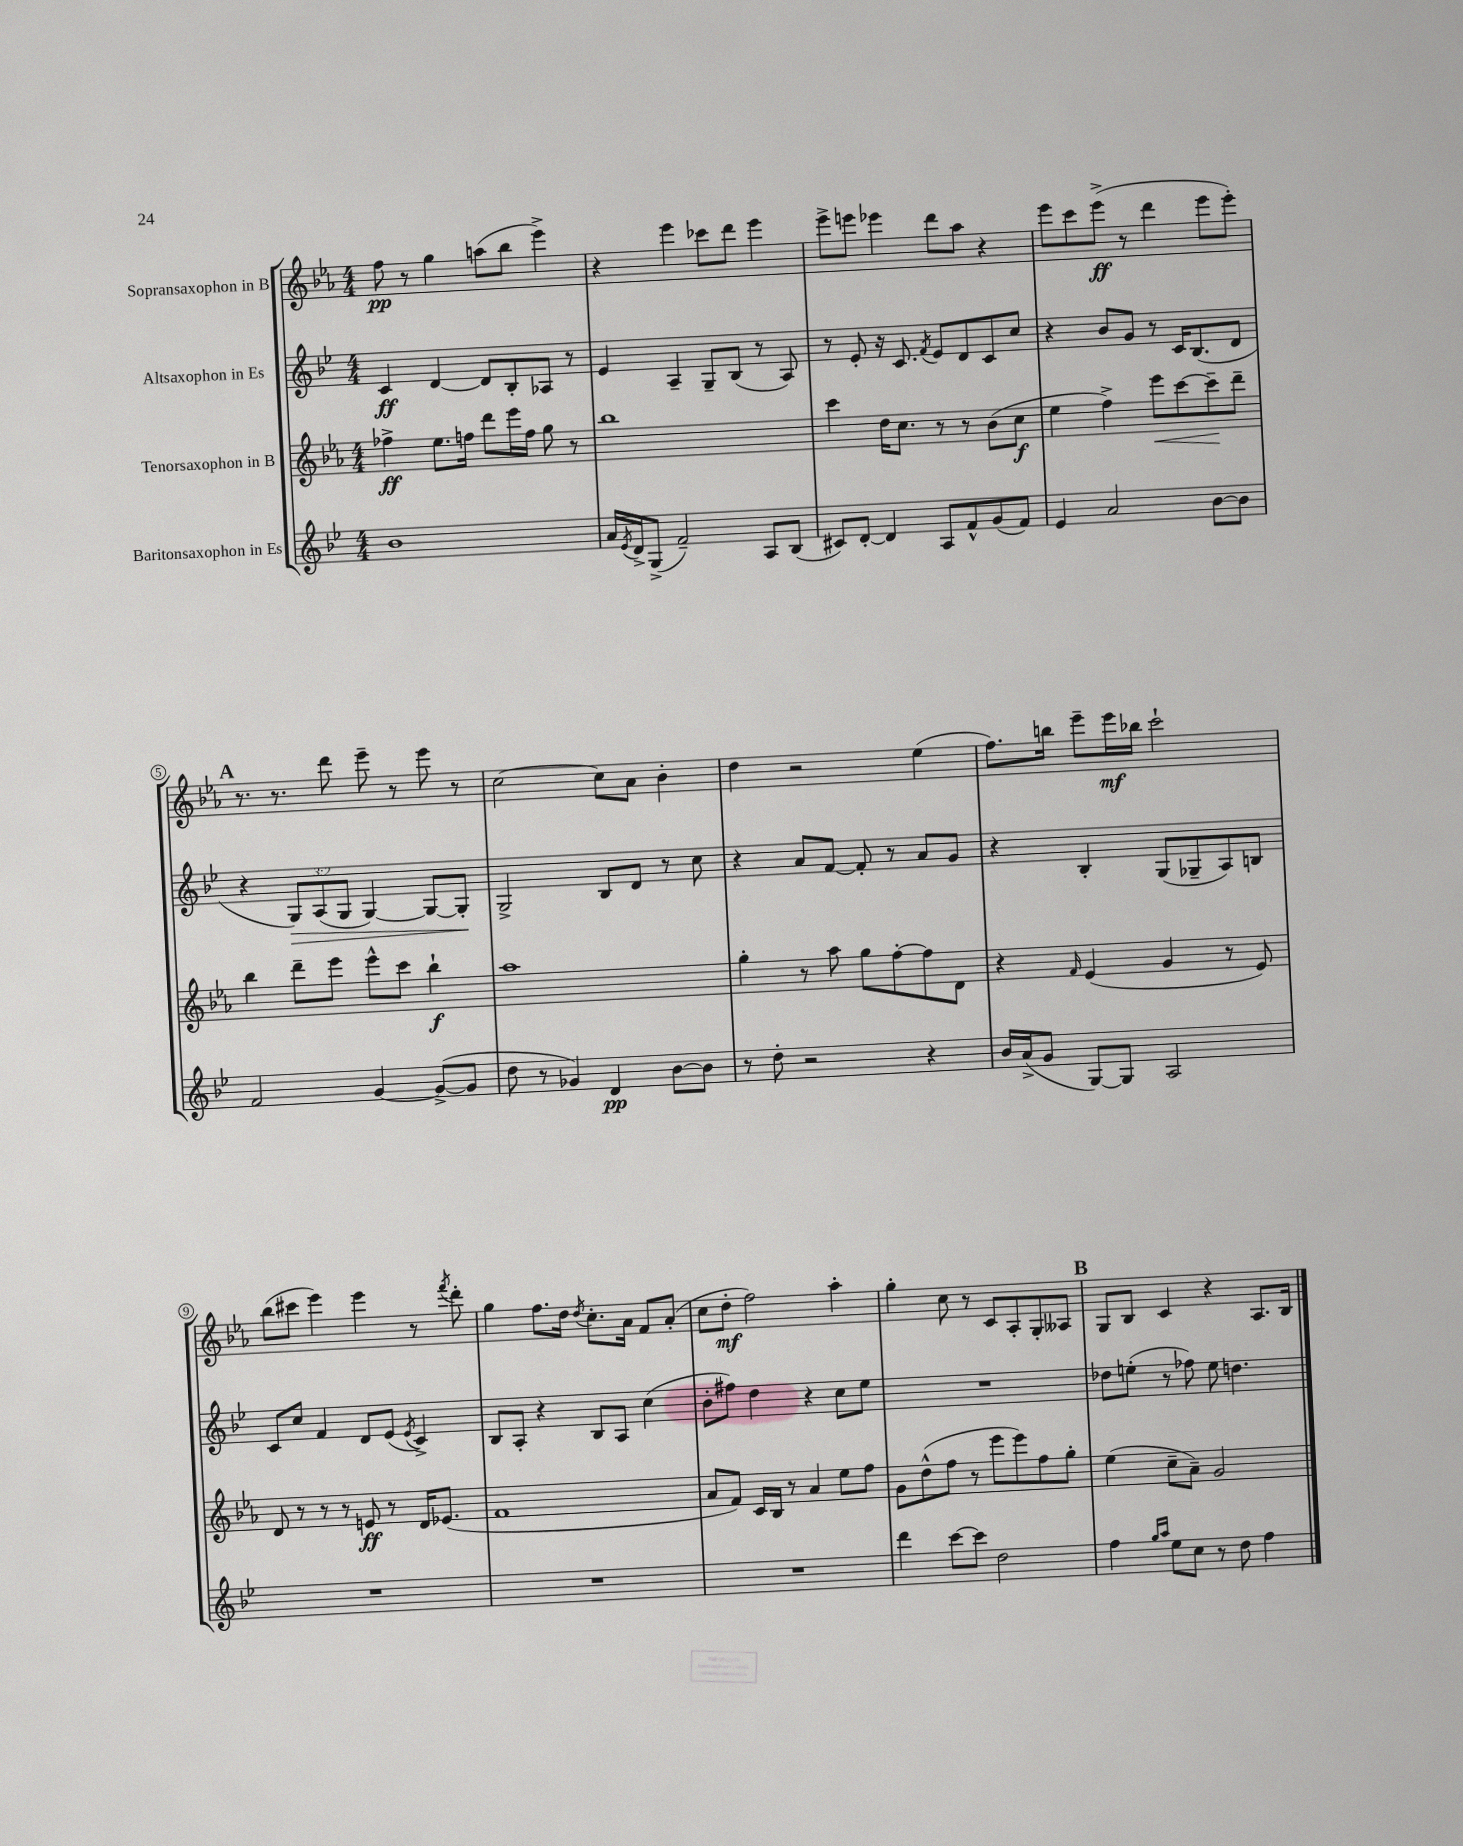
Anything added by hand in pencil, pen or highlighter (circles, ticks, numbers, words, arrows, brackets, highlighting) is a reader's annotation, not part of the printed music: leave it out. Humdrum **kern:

**kern	**kern	**kern	**kern
*staff4	*staff3	*staff2	*staff1
*clefG2	*clefG2	*clefG2	*clefG2
*k[b-e-]	*k[b-e-a-]	*k[b-e-]	*k[b-e-a-]
*M4/4	*M4/4	*M4/4	*M4/4
1b-	4ff-^	4c	8ff
.	.	.	8r
.	8.ee-	[4d	4gg
.	16ff	.	.
.	8ddd	8d]	(8aa
.	16eee-	8B-'	8bb-
.	16ff	.	.
.	8gg	8A-	4eee-^)
.	8r	8r	.
=	=	=	=
16a	1bb-	4e-	4r
8qe-	.	.	.
16d^	.	.	.
(8G^	.	.	.
2f~)	.	4A~	4eee-
.	.	8G~	8ccc-
.	.	(8B-	8ddd
8A	.	8r	4eee-
(8B-	.	8A)	.
=	=	=	=
8c#)	4ccc	8r	8eee-^
[8d'	.	8e-'	8eee
4d]	16dd	16r	4eee-
.	8.cc	8.c	.
.	.	8qf	.
8A	8r	8e-	8ddd
8f^^	8r	8d	8aa-
(8g	(8b-	8c	4r
8f)	8cc	8cc	.
=	=	=	=
4e-	4ee-	4r	8eee-
.	.	.	8ccc
2a	4ff^)	8b-	(8eee-^
.	.	8g	8r
.	8eee-	8r	4ddd
.	[8ccc	16c	.
.	.	(8.B-	.
[8b-	8ccc~]	.	8eee-
8b-]	8ddd~	8d	8eee-')
=	=	=	=
2f	4bb-	4r	8.r
.	.	.	8.r
.	8ddd~	12G)	.
.	.	(12A	.
.	8eee-	.	8ddd
.	.	12G	.
[4g	8eee-^^	[4G)	8eee-~
.	8ccc	.	8r
(8g^_	4bb-`	8G_	8eee-
8g]	.	8G']	8r
=	=	=	=
8dd	1aa-	2G^	[2cc
8r	.	.	.
4g-)	.	.	.
4d	.	8B-	8cc]
.	.	8d	8a-
[8b-	.	8r	4b-'
8b-]	.	8cc	.
=	=	=	=
8r	4gg'	4r	4dd
8dd'	.	.	.
2r	8r	8a	2r
.	8aa-	[8f	.
.	8gg	8f']	.
.	[8ff'	8r	.
4r	8ff]	8a	(4ee-
.	8d	8g	.
=	=	=	=
16b-	4r	4r	8.ff)
(16a^	.	.	.
8g	.	.	.
.	.	.	16bb
.	16qqf	.	.
[8G)	(4e-	4B-'	8eee-~
8G]	.	.	16eee-
.	.	.	16bb-
2A	4g	(8G	2ccc`
.	.	8G-~	.
.	8r	8A)	.
.	8e-)	8B	.
=	=	=	=
1r	8d	8c	(8bb-
.	8r	8cc	8ccc#
.	8r	4f	4eee-)
.	8r	.	.
.	8e	8d	4eee-
.	8r	(8e-	.
.	.	8qe-	.
.	16d	4c^)	8r
.	(8.e-	.	.
.	.	.	8qfff
.	.	.	8ddd'
=	=	=	=
1r	1f	8B-	4gg
.	.	8A'	.
.	.	4r	8.ff
.	.	.	16dd
.	.	.	8qdd
.	.	8B-	8.cc'
.	.	8A	.
.	.	.	16a-
.	.	(4cc	8f
.	.	.	(8a-'
=	=	=	=
1r	8a-	8b-'	8cc
.	8f)	8ff#)	8dd'
.	16c	4dd	2ff)
.	16B-	.	.
.	8r	.	.
.	4a-	4r	.
.	8ee-	8cc	4aa-'
.	8ff	8ee-	.
=	=	=	=
4ddd	8g	1r	4gg'
.	(8dd^^	.	.
[8ccc	8ff	.	8cc
8ccc]	8r	.	8r
2dd	8eee-	.	8c
.	8eee-)	.	8A-'
.	8ff	.	8G'
.	8gg'	.	8A--
=	=	=	=
4ff	(4ee-	8dd-	8G
.	.	(8ee'	8B-
16qqgg	.	.	.
16qqaa	.	.	.
8ee-	8cc~	8r	4c
8cc	8a-~)	8ff-)	.
8r	2g	8ee	4r
8dd	.	4.dd	.
4ff	.	.	8.A-
.	.	.	16B-
==	==	==	==
*-	*-	*-	*-
